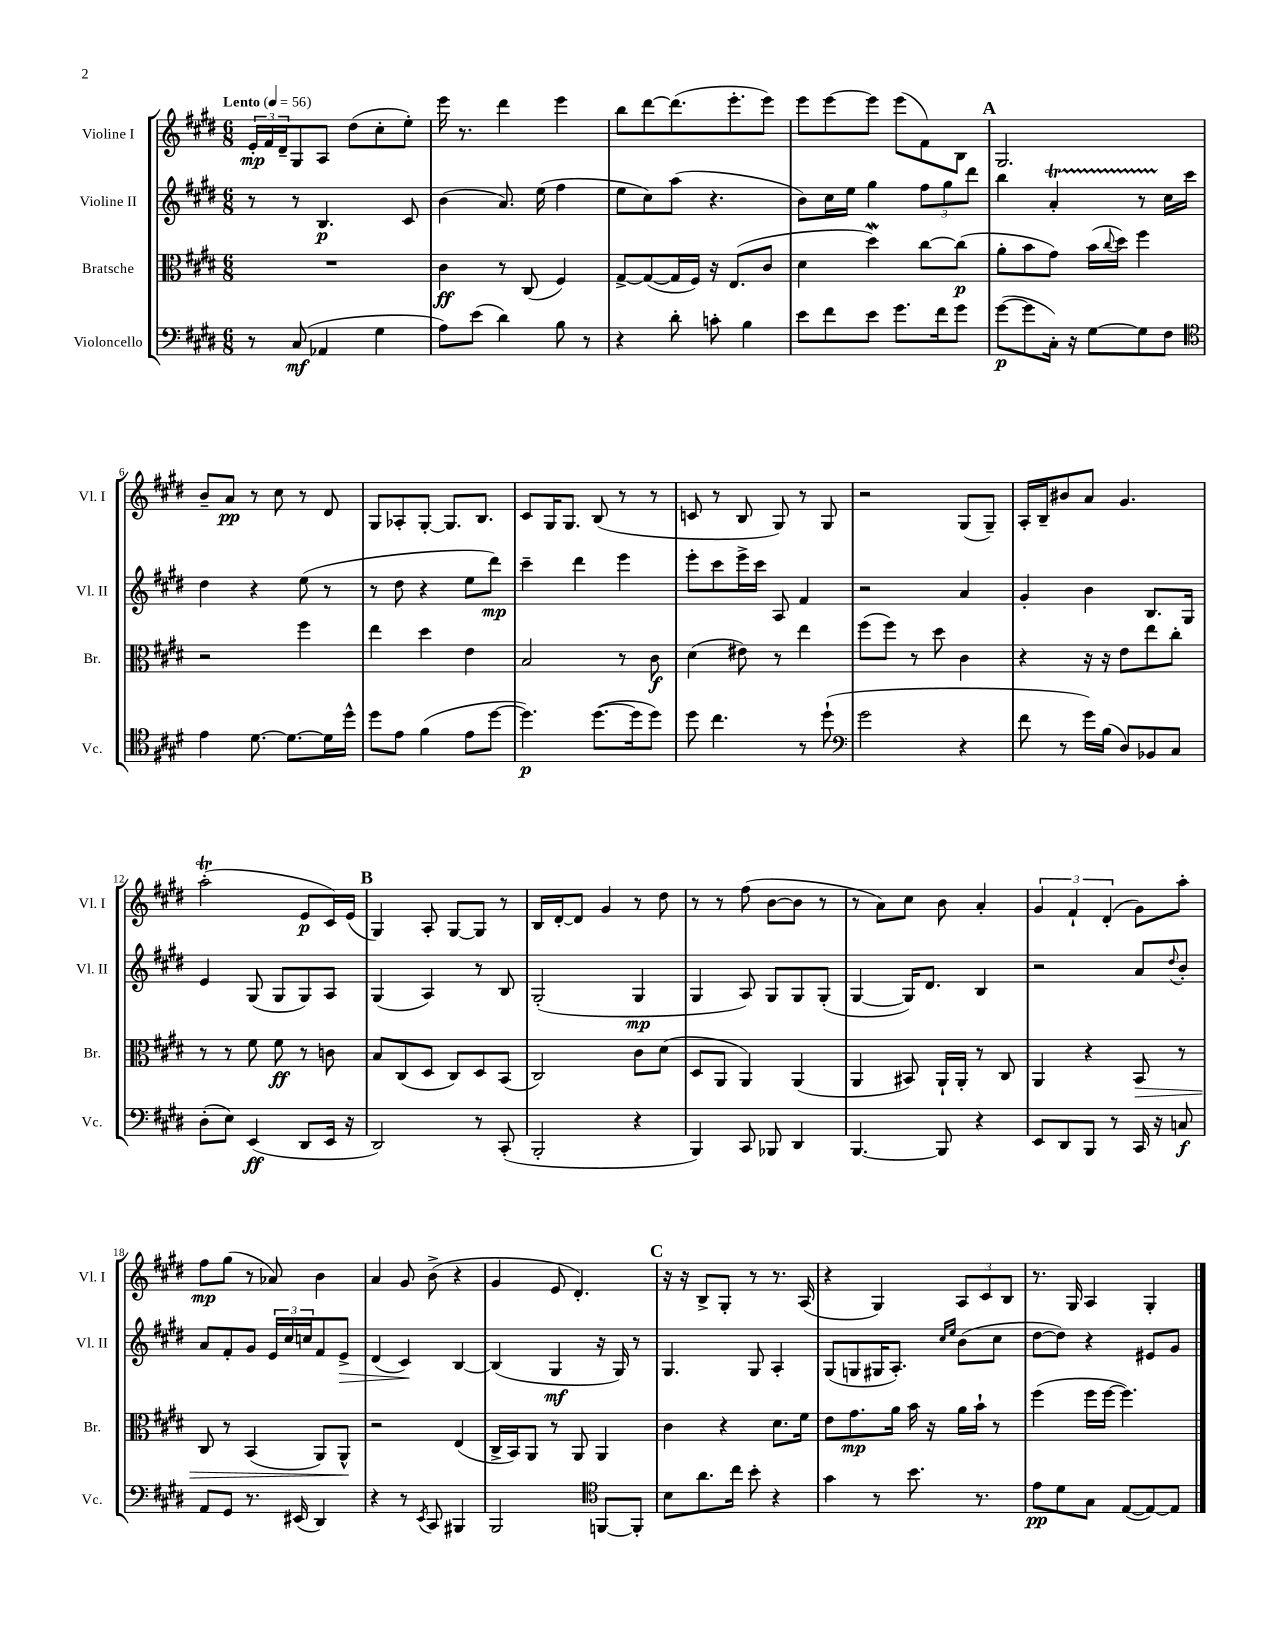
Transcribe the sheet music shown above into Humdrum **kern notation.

**kern	**kern	**kern	**kern
*staff4	*staff3	*staff2	*staff1
*clefF4	*clefC3	*clefG2	*clefG2
*k[f#c#g#d#]	*k[f#c#g#d#]	*k[f#c#g#d#]	*k[f#c#g#d#]
*M6/8	*M6/8	*M6/8	*M6/8
*MM56	*MM56	*MM56	*MM56
8r	2.r	8r	24e'
.	.	.	24f#
.	.	.	24d#~
(8C#	.	8r	8G#
4AA-	.	4.B	8A
.	.	.	(8dd#
4G#	.	.	8cc#'
.	.	8c#	8ee')
=	=	=	=
8A)	4c#	(4b	16eee
.	.	.	8.r
(8e	.	.	.
4d#)	8r	8.a)	4ddd#
.	(8C#	.	.
.	.	(16ee	.
8B	4F#)	4ff#	4eee
8r	.	.	.
=	=	=	=
4r	[8G#^	8ee	8bb
.	(8G#_	8cc#)	[8ddd#
8d#'	16G#]	(8aa	(8.ddd#]
.	16F#)	.	.
8c'	16r	4.r	.
.	(8.E	.	8.eee'
4B	.	.	.
.	8c#	.	8eee)
=	=	=	=
8e	4d#	8b)	8eee
8f#	.	16cc#	[8eee
.	.	16ee	.
8e	4dd#)	4gg#	8eee]
8.g#	.	.	(8eee
.	[8cc#	12ff#	8f#)
16f#	.	.	.
.	.	12gg#	.
8g#	(8cc#]	.	8B
.	.	12ddd#	.
=	=	=	=
([8g#	8a'	4bb	2.G#
8g#]	8b	.	.
16C#')	8g#)	4a'	.
16r	.	.	.
[8G#	(16b	.	.
.	8qqcc#	.	.
.	16dd#)	.	.
8G#]	4ff#	8r	.
8F#	.	16cc#	.
.	.	16ccc#	.
=	=	=	=
*clefC4	*	*	*
4e	2r	4dd#	8b~
.	.	.	8a
[8.d#	.	4r	8r
.	.	.	8cc#
8.d#_	.	.	.
.	4ff#	(8ee	8r
16d#]	.	8r	8d#
16dd#^^	.	.	.
=	=	=	=
8dd#	4ee	8r	8G#
8e	.	8dd#	8A-'
(4f#	4dd#	4r	[8G#'
.	.	.	8.G#]
8e	4e	8ee	.
.	.	.	8.B
[8dd#	.	8ddd#)	.
=	=	=	=
4.dd#])	2B	4ccc#~	8c#
.	.	.	16G#
.	.	.	8.G#
.	.	4ddd#	.
([8.dd#	.	.	(8B
.	8r	4eee	8r
16dd#]	.	.	.
8dd#)	8c#	.	8r
=	=	=	=
8dd#	(4d#	8eee'	8c
4.cc#	.	8ccc#	8r
.	8e#)	16eee^	8B
.	.	16ccc#	.
.	8r	8A	8G#)
8r	4ee	4f#	8r
(8dd#`	.	.	8G#
=	=	=	=
*clefF4	*	*	*
2g#	(8ff#	2r	2r
.	8ff#)	.	.
.	8r	.	.
.	8dd#	.	.
4r	4c#	4a	(8G#
.	.	.	8G#~)
=	=	=	=
8f#	4r	4g#'	16A'
.	.	.	16B~
8r	.	.	8b#
16g#)	16r	4b	8a
(16B	16r	.	.
8D#)	8e	.	4.g#
8BB-	8ee	8.B	.
8C#	8cc#'	.	.
.	.	16G#	.
=	=	=	=
(8D#'	8r	4e	(2aa'
8E)	8r	.	.
(4EE	8f#	(8G#	.
.	8f#	8G#	.
8DD#	8r	8G#)	8e
16EE	8c	8A	16c#)
16r	.	.	(16e
=	=	=	=
2DD#)	8B	(4G#	4G#)
.	(8C#	.	.
.	8D#	4A)	8A'
.	8C#)	.	[8G#
8r	8D#	8r	8G#]
(8CC#'	(8BB	8B	8r
=	=	=	=
2BBB'	2C#)	(2G#'	16B
.	.	.	[16d#'
.	.	.	8d#]
.	.	.	4g#
4r	8c#	4G#	8r
.	(8d#	.	8dd#
=	=	=	=
4BBB)	8D#	4G#	8r
.	8AA	.	8r
8CC#	4AA)	8A)	(8ff#
8BBB-	.	8G#	[8b
4DD#	(4AA	8G#	8b]
.	.	(8G#'	8r
=	=	=	=
[4.BBB	4AA	[4G#	8r
.	.	.	8a)
.	8BB#)	16G#])	8cc#
.	.	8.d#	.
8BBB]	16AA`	.	8b
.	16AA'	.	.
4r	8r	4B	4a'
.	8C#	.	.
=	=	=	=
8EE	4AA	2r	6g#
8DD#	.	.	.
.	.	.	6f#`
8BBB	4r	.	.
.	.	.	(6d#'
8r	.	.	.
16CC#	8BB	8a	8g#)
16r	.	.	.
.	.	8qqdd#	.
8C	8r	8b'	8aa'
=	=	=	=
8AA	8C#	8a	8ff#
8GG#	8r	8f#'	(8gg#
8.r	(4BB	8g#	8r
.	.	24e	8a-)
.	.	24cc#	.
(16EE#	.	.	.
.	.	24cc	.
4DD#)	8AA)	8f#	4b
.	8AA^^	8e^	.
=	=	=	=
4r	2r	(4d#	4a
8r	.	4c#)	8g#
8qEE	.	.	.
8CC#	.	.	(8b^
4BBB#	(4E	[4B	4r
=	=	=	=
2BBB	16C#^	(4B]	4g#
.	16BB)	.	.
.	8AA	.	.
.	8r	4G#	8e
.	8AA	.	4.d#')
*clefC4	*	*	*
[8FF	4AA	16r	.
.	.	16G#)	.
8FF']	.	8r	.
=	=	=	=
8B	4c#	4.G#	16r
.	.	.	16r
8.a	.	.	8B^
.	4r	.	8G#'
16cc#	.	.	.
8b'	.	8G#	8r
4r	8.d#	4A'	8.r
.	16f#	.	(16A
=	=	=	=
4g#	8e	(8G#	4r
.	8.g#	8G	.
8r	.	16G#	4G#)
.	16a	8.A')	.
8.b	16b	.	.
.	16r	.	.
.	.	16qqcc#	.
.	.	16qqee	.
.	16a	(8b	12A
8.r	16b`	.	.
.	.	.	12c#
.	8r	8cc#	.
.	.	.	12B
=	=	=	=
8e	(4ff#	[8dd#	8.r
8d#	.	8dd#])	.
.	.	.	16G#
8G#	16ff#	4r	4A
.	[16ff#	.	.
([8E	4.ff#])	.	.
8E_)	.	8e#	4G#'
8E]	.	8g#	.
==	==	==	==
*-	*-	*-	*-
